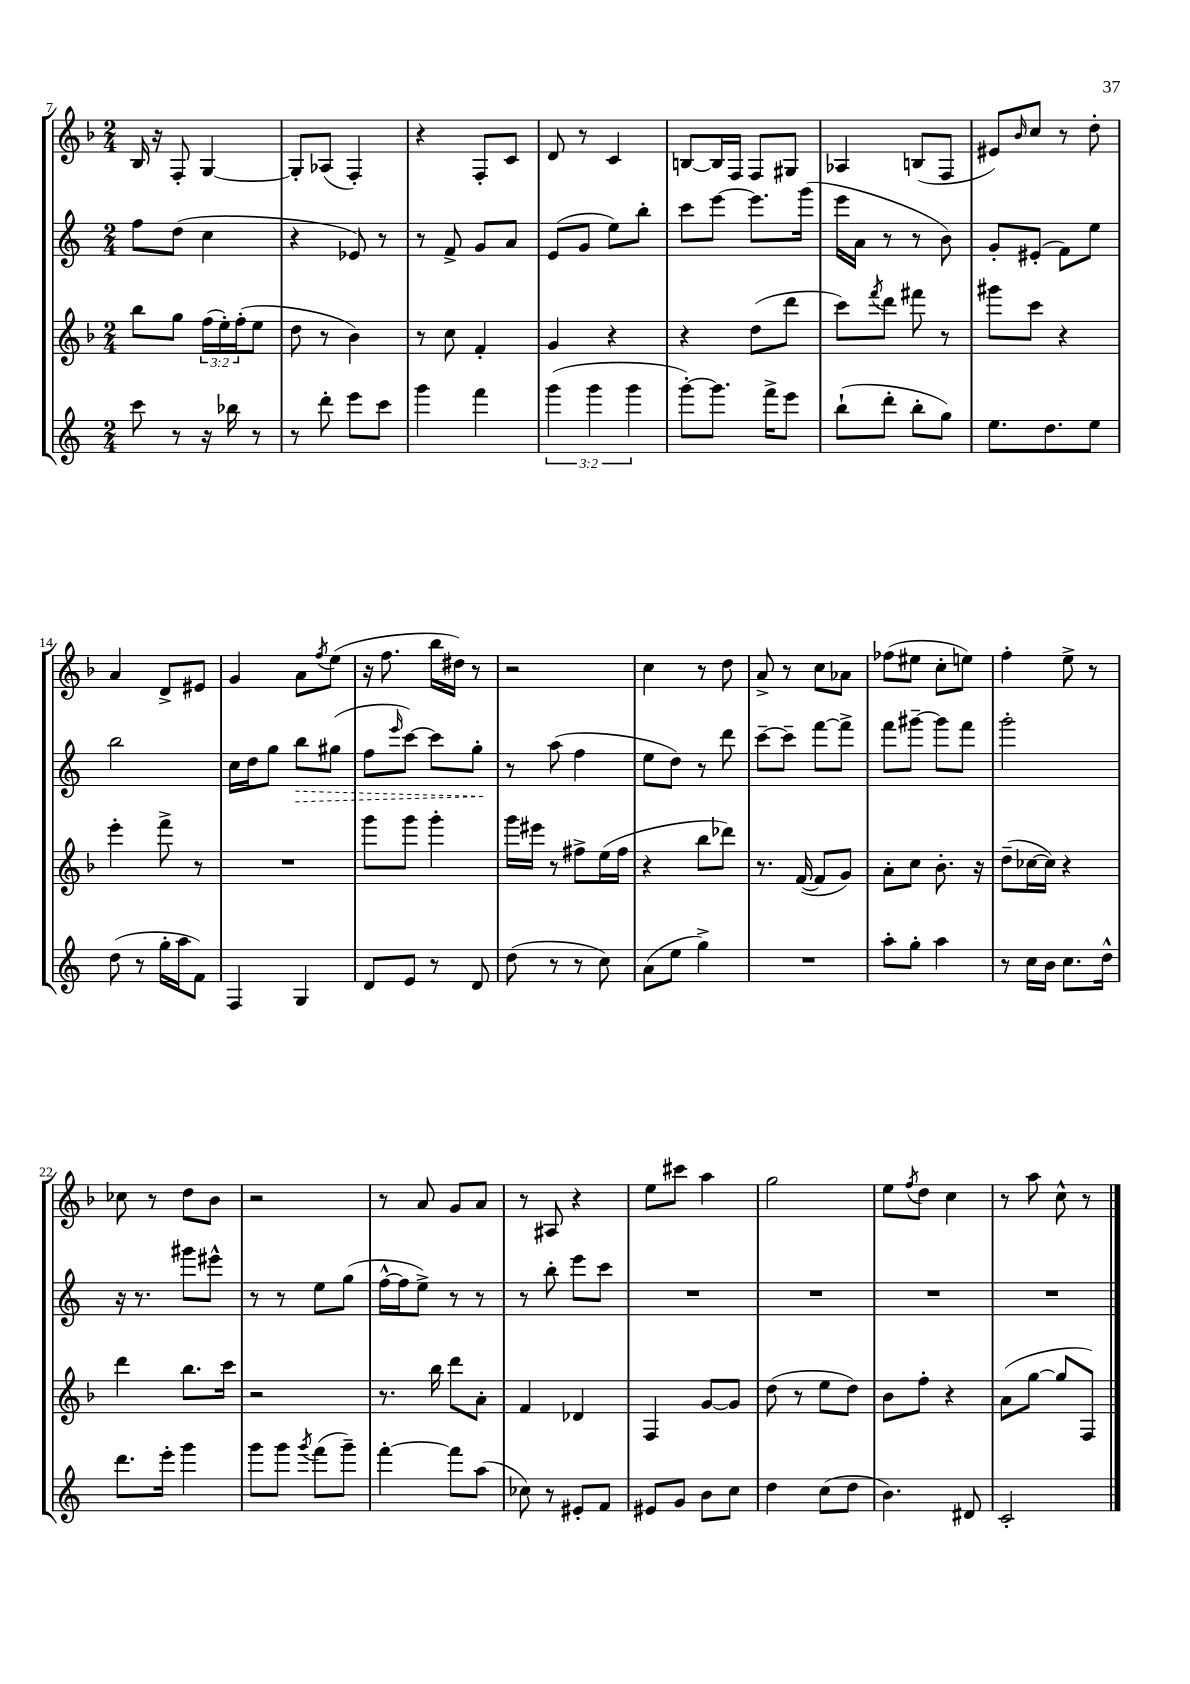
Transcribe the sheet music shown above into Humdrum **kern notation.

**kern	**kern	**kern	**dynam	**kern
*part4	*part3	*part2	*part2	*part1
*staff4	*staff3	*staff2	*staff2	*staff1
*clefG2	*clefG2	*clefG2	*	*clefG2
*k[]	*k[b-]	*k[]	*	*k[b-]
*M2/4	*M2/4	*M2/4	*	*M2/4
=7	=7	=7	=7	=7
8ccc\	8bb-\L	8ff\L	.	16B-/
.	.	.	.	16r
8r	8gg\J	(8dd\J	.	8F'/
16r	(24ff\LL	4cc\	.	[4G/
.	24ee'\)	.	.	.
16bb-X\	.	.	.	.
.	(24ff'\J	.	.	.
8r	8ee\J	.	.	.
=8	=8	=8	=8	=8
8r	8dd\	4r	.	8G'/L]
8ddd'\	8r	.	.	(8A-X/J
8eee\L	4b-\)	8e-X/)	.	4F'/)
8ccc\J	.	8r	.	.
=9	=9	=9	=9	=9
4ggg\	8r	8r	.	4r
.	8cc\	8f^/	.	.
4fff\	4f'/	8g/L	.	8F'/L
.	.	8a/J	.	8c/J
=10	=10	=10	=10	=10
(6ggg\	4g/	(8e/L	.	8d/
.	.	8g/J	.	8r
6ggg\	.	.	.	.
.	4r	8ee\L)	.	4c/
6ggg\	.	.	.	.
.	.	8bb'\J	.	.
=11	=11	=11	=11	=11
[8ggg'\L)	4r	8ccc\L	.	[8Bn/L
8.ggg\J]	.	[8eee\J	.	16B/L]
.	.	.	.	16F/JJ
.	(8dd\L	8.eee\L]	.	8F/L
16fff^\KL	.	.	.	.
8eee\J	8ddd\J	.	.	8G#X/J
.	.	(16ggg\Jk	.	.
=12	=12	=12	=12	=12
(8bb`\L	8ccc\L)	16eee\LL	.	4A-X/
.	.	16a\JJ	.	.
.	8qfff/	.	.	.
8ddd'\J	8ddd\J	8r	.	.
8bb'\L	8fff#X\	8r	.	(8Bn/L
8gg\J)	8r	8b\)	.	8F/J
=13	=13	=13	=13	=13
8.ee\L	8ggg#X\L	8g'/L	.	8e#X/L)
.	.	.	.	16qqb-/
.	8ccc\J	(8e#X'/J	.	8cc/J
8.dd\	.	.	.	.
.	4r	8f\L)	.	8r
8ee\J	.	8ee\J	.	8dd'\
!!LO:LB:g=z
=14	=14	=14	=14	=14
(8dd\	4eee'\	2bb\	.	4a/
8r	.	.	.	.
16gg'\LL	8fff^\	.	.	8d^/L
16aa\J	.	.	.	.
8f\J)	8r	.	.	8e#X/J
=15	=15	=15	=15	=15
4F/	2r	16cc\LL	.	4g/
.	.	16dd\J	.	.
.	.	8gg\J	.	.
!	!	!	!LO:HP:b	!
4G/	.	8bb\L	>	8a\L
.	.	.	.	8qff/
.	.	(8gg#X\J	.	(8ee\J
=16	=16	=16	=16	=16
8d/L	8ggg\L	8ff\L	.	16r
.	.	.	.	8.ff\
.	.	16qqeee/	.	.
8e/J	8ggg\J	[8ccc\J)	.	.
8r	4ggg'\	8ccc\L]	.	16bb-\LL
.	.	.	.	16dd#X\JJ)
8d/	.	8gg'\J	.	8r
.	.	.	]	.
=17	=17	=17	=17	=17
(8dd\	16ggg\LL	8r	.	2r
.	16eee#X\JJ	.	.	.
8r	8r	(8aa\	.	.
8r	8ff#X^\L	4ff\	.	.
8cc\)	(16ee\L	.	.	.
.	16ff#\JJ	.	.	.
=18	=18	=18	=18	=18
(8a\L	4r	8ee\L	.	4cc\
8ee\J	.	8dd\J)	.	.
4gg^\)	8bb-\L	8r	.	8r
.	8ddd-X\J)	8ddd\	.	8dd\
=19	=19	=19	=19	=19
2r	8.r	[8ccc~\L	.	8a^/
.	.	8ccc~\J]	.	8r
.	([16f/	.	.	.
.	8f/L]	[8fff\L	.	8cc\L
.	8g/J)	8fff^\J]	.	8a-X\J
=20	=20	=20	=20	=20
8aa'\L	8a'\L	8fff\L	.	(8ff-X\L
8gg'\J	8cc\J	[8ggg#X~\J	.	8ee#X\J
4aa\	8.b-'\	8ggg#\L]	.	8cc'\L
.	.	8fff\J	.	8een\J)
.	16r	.	.	.
=21	=21	=21	=21	=21
8r	(8dd~\L	2ggg'\	.	4ff'\
16cc\LL	[16cc-X\L	.	.	.
16b\JJ	16cc-\JJ])	.	.	.
8.cc\L	4r	.	.	8ee^\
.	.	.	.	8r
16dd^^\Jk	.	.	.	.
!!LO:LB:g=z
=22	=22	=22	=22	=22
8.ddd\L	4ddd\	16r	.	8cc-X\
.	.	8.r	.	.
.	.	.	.	8r
16eee'\Jk	.	.	.	.
4ggg\	8.bb-\L	8ggg#X\L	.	8dd\L
.	.	8eee#X^^\J	.	8b-\J
.	16ccc\Jk	.	.	.
=23	=23	=23	=23	=23
8ggg\L	2r	8r	.	2r
8ggg\J	.	8r	.	.
8qggg/	.	.	.	.
(8fff\L	.	8ee\L	.	.
8ggg~\J)	.	(8gg\J	.	.
=24	=24	=24	=24	=24
[4fff'\	8.r	[16ff^^\LL	.	8r
.	.	16ff\J]	.	.
.	.	8ee^\J)	.	8a/
.	16bb-\	.	.	.
8fff\L]	8ddd\L	8r	.	8g/L
(8aa\J	8a'\J	8r	.	8a/J
=25	=25	=25	=25	=25
8cc-X\)	4f/	8r	.	8r
8r	.	8bb'\	.	8A#X/
8e#X'/L	4d-X/	8eee\L	.	4r
8f/J	.	8ccc\J	.	.
=26	=26	=26	=26	=26
8e#X/L	4F/	2r	.	8ee\L
8g/J	.	.	.	8ccc#X\J
8b\L	[8g/L	.	.	4aa\
8cc\J	8g/J]	.	.	.
=27	=27	=27	=27	=27
4dd\	(8dd\	2r	.	2gg\
.	8r	.	.	.
(8cc\L	8ee\L	.	.	.
8dd\J	8dd\J)	.	.	.
=28	=28	=28	=28	=28
4.b\)	8b-\L	2r	.	8ee\L
.	.	.	.	8qff/
.	8ff'\J	.	.	8dd\J
.	4r	.	.	4cc\
8d#X/	.	.	.	.
=29	=29	=29	=29	=29
2c'/	(8a\L	2r	.	8r
.	[8gg\J	.	.	8aa\
.	8gg/L]	.	.	8cc^^\
.	8F/J)	.	.	8r
==	==	==	==	==
*-	*-	*-	*-	*-
